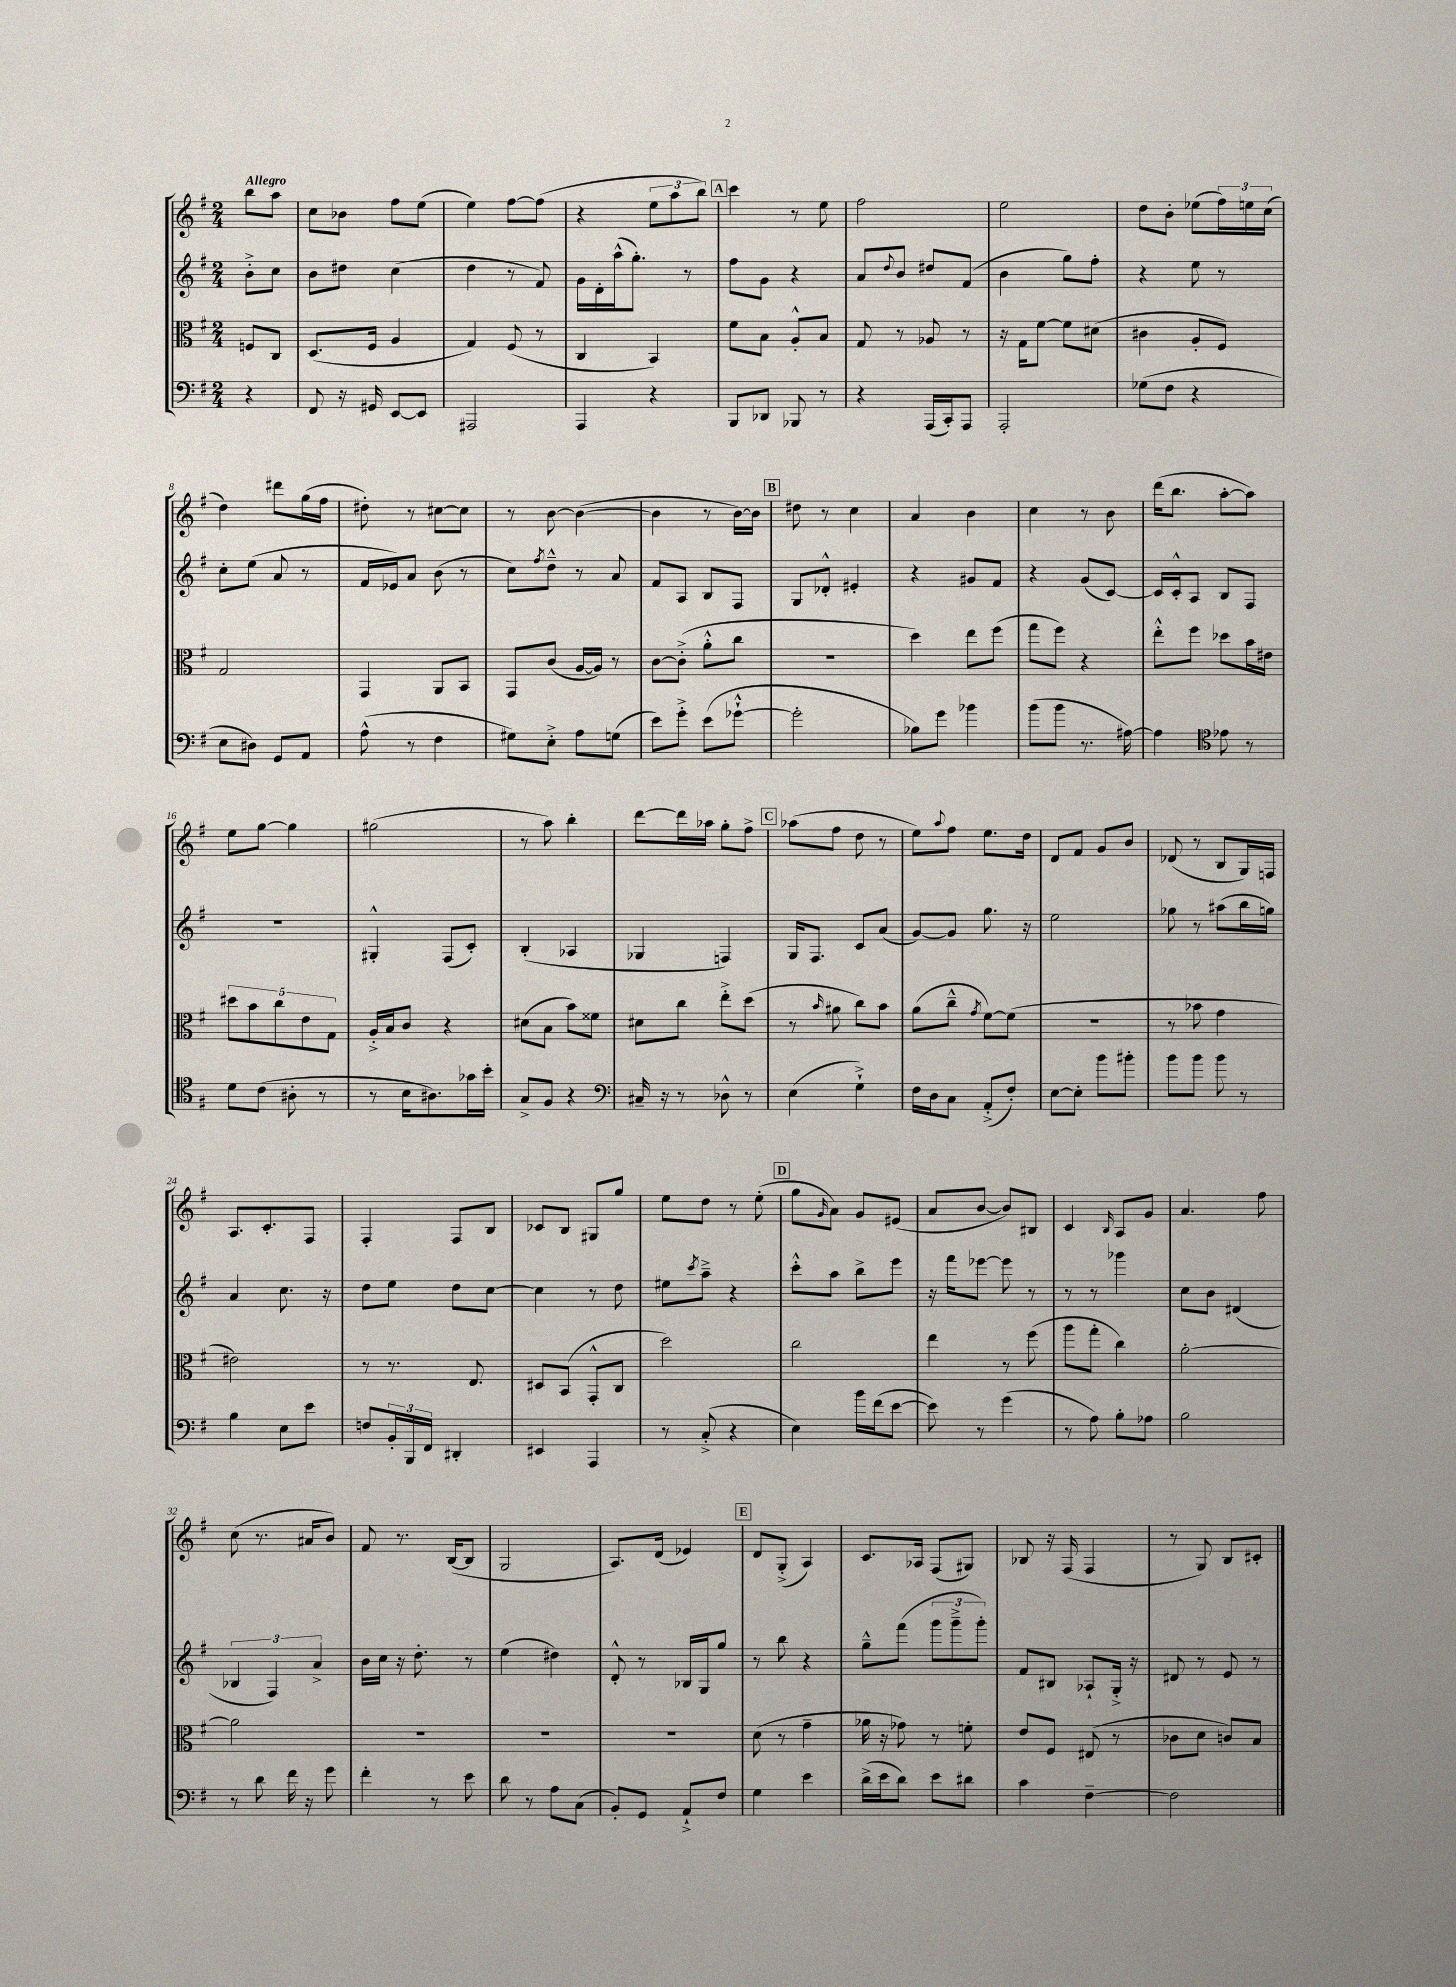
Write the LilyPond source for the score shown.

<<
\new StaffGroup <<
\new Staff = "s0" {
    \clef treble \key g \major \numericTimeSignature \time 2/4 \partial 4 \tempo "Allegro"
    b''8 a''8 |
    c''8 bes'8 fis''8 e''8( |
    e''4) fis''8~ fis''8( |
    r4 \tuplet 3/2 { e''8 a''8 b''8) } |
    \mark \markup { \box "A" } c'''4 r8 e''8 |
    fis''2 |
    e''2 |
    d''8 b'8-. ees''8( \tuplet 3/2 { fis''16) e''16 c''16( } |
    d''4) dis'''8 g''16( fis''16 |
    dis''8-.) r8 cis''8~ cis''8 |
    r8 b'8~ b'4~( |
    b'4 r8 b'16~) b'16 |
    \mark \markup { \box "B" } dis''8 r8 c''4 |
    a'4 b'4 |
    c''4 r8 b'8 |
    d'''16( b''8. a''8~-. a''8) |
    e''8 g''8~ g''4 |
    gis''2( |
    r8 a''8) b''4-. |
    d'''8~ d'''16 aes''16 g''8-. fis''8-> |
    \mark \markup { \box "C" } aes''8( fis''8 d''8 r8 |
    e''8) \appoggiatura { a''8 } fis''8 e''8. d''16 |
    d'8 fis'8 g'8 b'8 |
    des'8( r8 b8 g16) f16 |
    a8. c'8.-. fis8 |
    fis4-. fis8 b8 |
    ces'8 b8 gis8 g''8 |
    e''8 d''8 r8 e''8-.( |
    \mark \markup { \box "D" } g''8 \grace { g'16 } a'8) g'8 eis'8( |
    a'8 b'8~ b'8) bis8 |
    c'4 \grace { b16 } a8 g'8 |
    a'4. fis''8 |
    c''8( r8. ais'16 b'8) |
    fis'8 r8. b16~( b8 |
    g2 |
    a8.) d'16( ees'4) |
    \mark \markup { \box "E" } d'8 g8-.->( a4) |
    c'8. aes16 fis8( gis8) |
    bes8 r16 fis16( fis4 |
    r8 g8) b8 cis'8-. \bar "|." |
}
\new Staff = "s1" {
    \clef treble \key g \major \numericTimeSignature \time 2/4 \partial 4
    b'8-.-> c''8 |
    b'8 dis''8 c''4( |
    d''4 r8 fis'8) |
    g'16 d'16-. a''16-^( g''8.-.) r8 |
    \mark \markup { \box "A" } fis''8 g'8 r4 |
    a'8 \appoggiatura { d''8 } b'8 dis''8 fis'8( |
    b'4 g''8) fis''8-. |
    r4 e''8 r8 |
    c''8-. e''8( a'8 r8 |
    fis'16 ees'16) a'8 b'8( r8 |
    c''8) \acciaccatura { fis''8 } d''8---^ r8 a'8 |
    fis'8 a8 b8 fis8 |
    \mark \markup { \box "B" } g8 des'8-.-^ eis'4-. |
    r4 gis'8 fis'8 |
    r4 g'8( c'8~) |
    c'16 c'16-.-^ a8 b8 fis8 |
    r2 |
    gis4-.-^ fis8( c'8-.) |
    b4-.( aes4 |
    ges4 f4) |
    \mark \markup { \box "C" } g16 fis8. c'8 a'8( |
    g'8~) g'8 g''8. r16 |
    e''2 |
    ges''8 r8 ais''8( b''16 g''16) |
    a'4 c''8. r16 |
    d''8 e''8 d''8 c''8~ |
    c''4 r8 d''8 |
    eis''8 \acciaccatura { c'''8 } a''8---> r4 |
    \mark \markup { \box "D" } c'''8-.-^ a''8 b''8-> e'''8 |
    r16 fis'''16 ees'''8~ ees'''8 r8 |
    r8 r8 ges'''4 |
    c''8 b'8 dis'4( |
    \tuplet 3/2 { bes4 fis4) a'4-> } |
    b'16 c''16 r16 d''8.-. r8 |
    e''4( dis''4) |
    d'8-.-^ r8 bes16 g16 g''8 |
    \mark \markup { \box "E" } r8 b''8 r4 |
    g''8---^ fis'''8( \tuplet 3/2 { g'''8 g'''8---> g'''8-.) } |
    fis'8 bis8 aes8-! g16-.-> r16 |
    dis'8 r8 e'8 r8 \bar "|." |
}
\new Staff = "s2" {
    \clef alto \key g \major \numericTimeSignature \time 2/4 \partial 4
    f8 c8 |
    d8.( fis16 a4 |
    g4) fis8( r8 |
    c4 b,4) |
    \mark \markup { \box "A" } fis'8 b8 a8-.-^ b8 |
    g8 r8 aes8 r8 |
    r16 g16 fis'8~ fis'8 dis'8( |
    cis'4 a8-. fis8) |
    g2 |
    g,4 a,8 b,8 |
    g,8 c'8( a16~ a16) r8 |
    c'8~ c'8-.->( a'8-.-^ c''8 |
    \mark \markup { \box "B" } r2 |
    d''4) e''8 fis''8( |
    g''8 fis''8) r4 |
    e''8-.-^ fis''8 des''8 b'16 eis'16 |
    \tuplet 5/4 { dis''8 b'8 c''8 e'8 g8 } |
    a16-.-> b16 c'8 r4 |
    dis'8( b8 b'8) fisis'8 |
    dis'8 c''8 e''8-.-> d''8( |
    \mark \markup { \box "C" } r8 \grace { b'16 } ais'8 c''8) b'8 |
    a'8( c''8---^ \acciaccatura { g'8 } fis'8~) fis'8( |
    r2 |
    r8 bes'8 g'4 |
    eis'2) |
    r8 r8. e8. |
    dis8 b,8( g,8-.-^ c8 |
    d''2) |
    \mark \markup { \box "D" } c''2 |
    e''4 r8 fis''8( |
    a''8 g''8-. c''4) |
    a'2~-. |
    a'2 |
    R2 |
    R2 |
    R2 |
    \mark \markup { \box "E" } d'8( r8 g'4-- |
    aes'16 r16 ges'8) r8 f'8-. |
    e'8 fis8 eis8( r8 |
    ces'8 d'8 c'8) b8 \bar "|." |
}
\new Staff = "s3" {
    \clef bass \key g \major \numericTimeSignature \time 2/4 \partial 4
    r4 |
    fis,8 r16 gis,16 e,8~ e,8 |
    ais,,2 |
    a,,4 r4 |
    \mark \markup { \box "A" } b,,8 des,8 bes,,8 r8 |
    r4 a,,16( c,16-.) a,,8 |
    a,,2-. |
    ges8( fis8 r4 |
    e8 dis8) g,8 a,8 |
    a8-^( r8 fis4 |
    gis8) e8-.-> a8 g8( |
    e'8) g'8-.-> e'8( ges'8~-!-^ |
    \mark \markup { \box "B" } ges'2-. |
    bes8) g'8 bes'4 |
    b'8( b'8 r8. ais16~) |
    ais4 \clef tenor ees'8 r8 |
    d'8 c'8( ais8-. r8 |
    r8 b16 ais8.) ges'16 b'16-. |
    g8-> fis8 r4 |
    \clef bass cis16-- r16 r8 des8-^ r8 |
    \mark \markup { \box "C" } e4( g4-!->) |
    fis16 d16 c8 a,8-.->( fis8-.) |
    e8~ e8-. b'8 bis'8-. |
    b'8 b'8 b'8 r8 |
    b4 e8 e'8 |
    f8 \tuplet 3/2 { b,16-. b,,16 fis,16 } dis,4-. |
    eis,4 a,,4 |
    r8 c8-.->( r4 |
    \mark \markup { \box "D" } e4) b'16 fis'16( e'8~ |
    e'8) r8 g'4( |
    r8 a8) b8-. aes8 |
    b2 |
    r8 d'8 fis'16 r16 g'8 |
    fis'4-. r8 e'8 |
    d'8 r8 a8 c8( |
    b,8-.) g,8 a,8-!-> fis8 |
    \mark \markup { \box "E" } g4 e'4 |
    d'16->( e'16 d'8) e'8 dis'8 |
    c'4 fis4~-- |
    fis2 \bar "|." |
}
>>
>>
